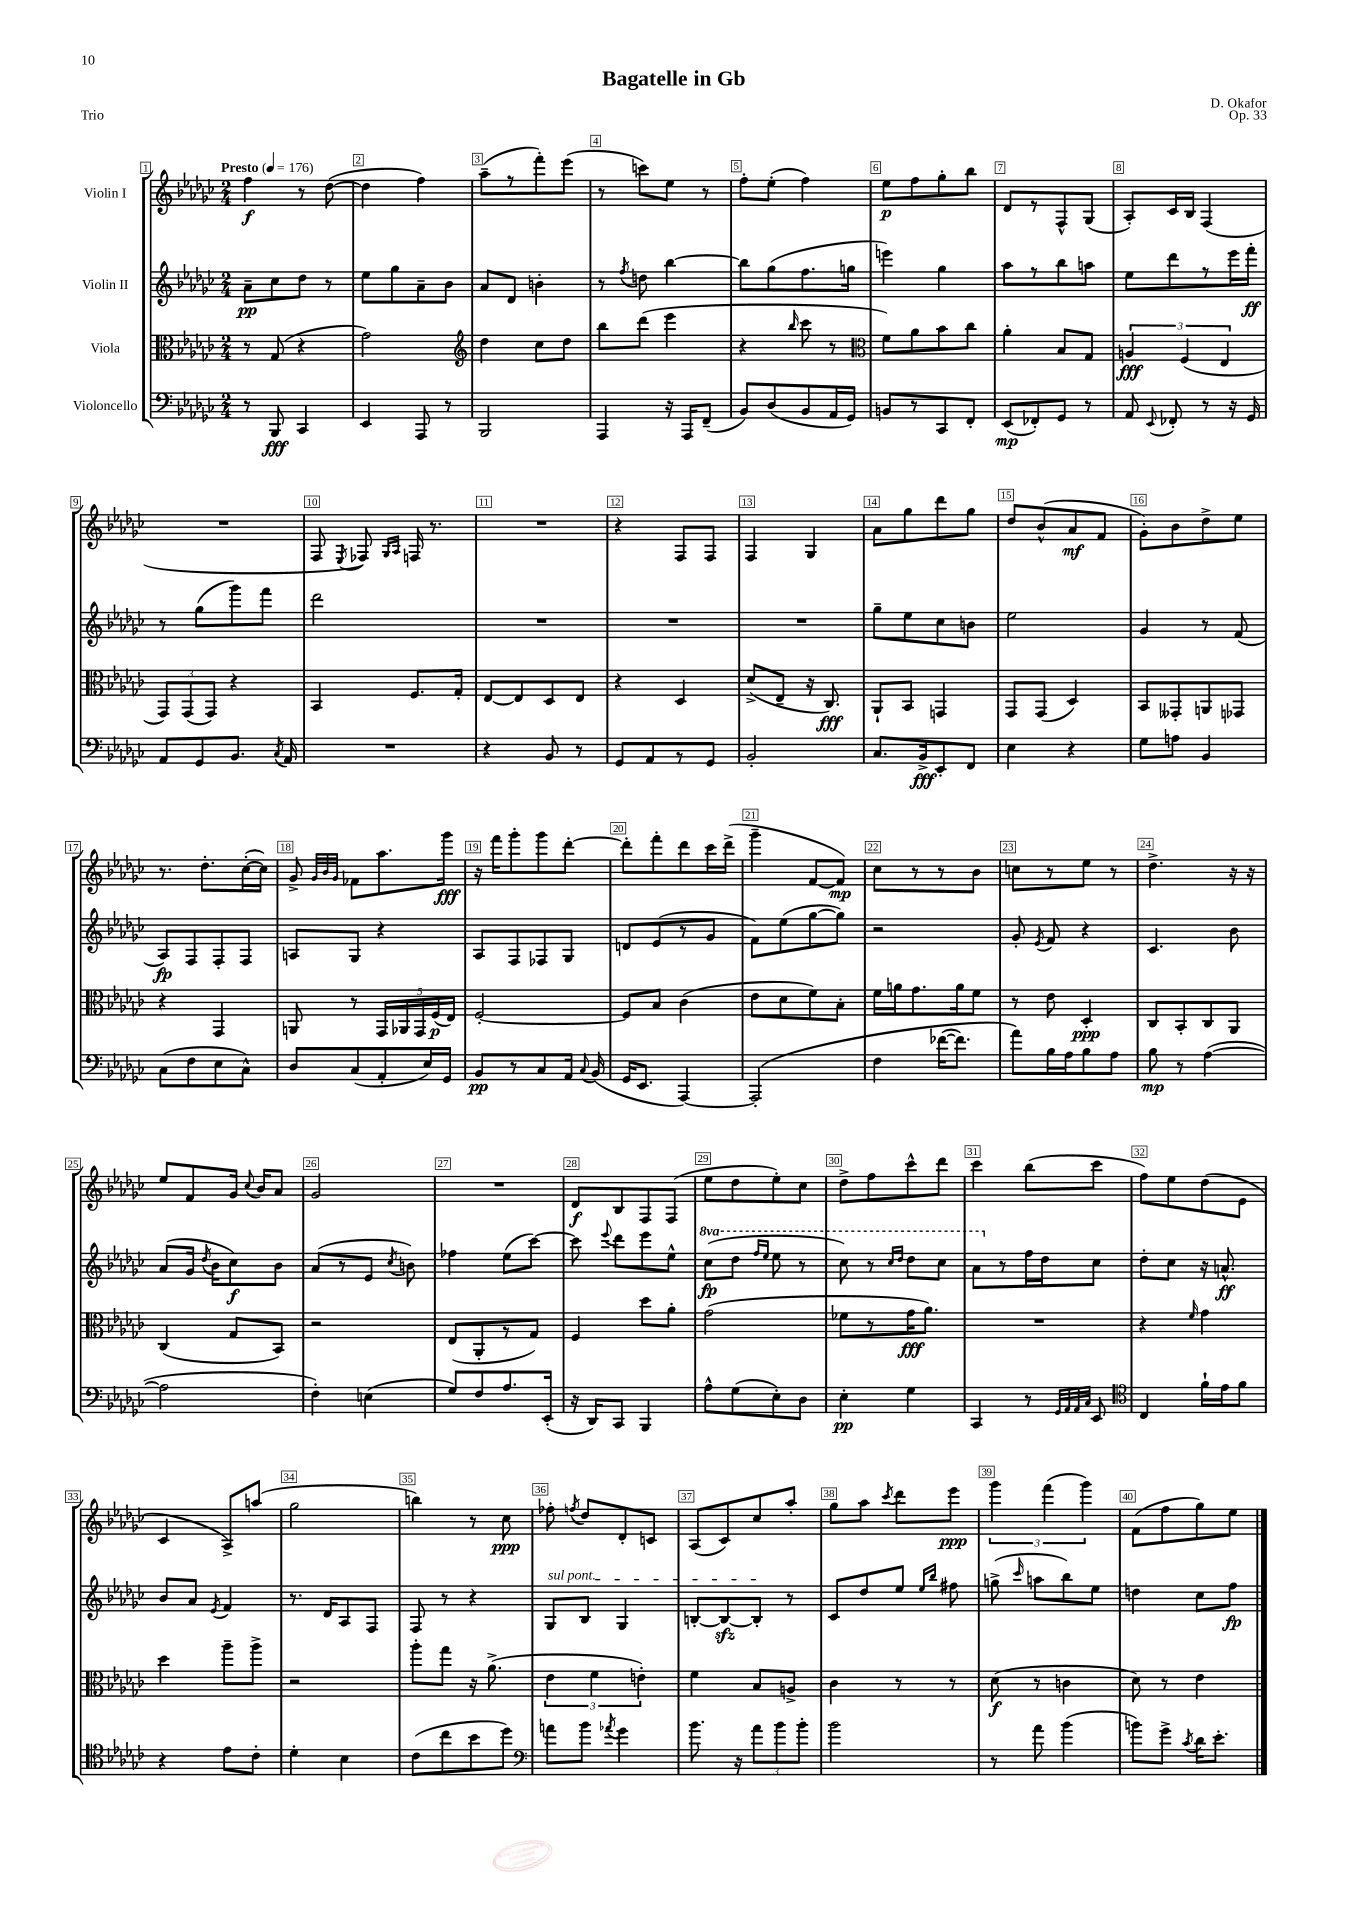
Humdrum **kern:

**kern	**dynam	**kern	**dynam	**kern	**dynam	**kern	**dynam
*part4	*part4	*part3	*part3	*part2	*part2	*part1	*part1
*staff4	*staff4	*staff3	*staff3	*staff2	*staff2	*staff1	*staff1
*I"Violoncello	*	*I"Viola	*	*I"Violin II	*	*I"Violin I	*
*clefF4	*	*clefC3	*	*clefG2	*	*clefG2	*
*k[b-e-a-d-g-c-]	*	*k[b-e-a-d-g-c-]	*	*k[b-e-a-d-g-c-]	*	*k[b-e-a-d-g-c-]	*
*M2/4	*	*M2/4	*	*M2/4	*	*M2/4	*
*MM176	*	*MM176	*	*MM176	*	*MM176	*
=1	=1	=1	=1	=1	=1	=1	=1
!	!	!	!	!	!	!LO:TX:a:B:t=Presto	!
8r	.	8r	.	8a-~\L	pp	4ff\	f
8BBB-/	fff	(8G-/	.	8cc-\	.	.	.
4CC-/	.	4r	.	8dd-\J	.	8r	.
.	.	.	.	8r	.	([8dd-\	.
=2	=2	=2	=2	=2	=2	=2	=2
4EE-/	.	2g-\)	.	8ee-\L	.	4dd-\]	.
.	.	.	.	8gg-\	.	.	.
8AAA-/	.	.	.	8a-~\	.	4ff\)	.
8r	.	.	.	8b-\J	.	.	.
=3	=3	=3	=3	=3	=3	=3	=3
*	*	*clefG2	*	*	*	*	*
2BBB-/	.	4dd-\	.	8a-/L	.	(8aa-~\L	.
.	.	.	.	8d-/J	.	8r	.
.	.	8cc-\L	.	4bn'\	.	8fff'\)	.
.	.	8dd-\J	.	.	.	(8eee-\J	.
=4	=4	=4	=4	=4	=4	=4	=4
4AAA-/	.	8bb-\L	.	8r	.	8r	.
.	.	.	.	8qff/	.	.	.
.	.	(8ddd-\J	.	8ddn\	.	8cccn\L)	.
16r	.	4eee-\	.	[4bb-\	.	8ee-\J	.
16AAA-/KL	.	.	.	.	.	.	.
(8FF~/J	.	.	.	.	.	8r	.
=5	=5	=5	=5	=5	=5	=5	=5
8BB-/L)	.	4r	.	8bb-\L]	.	8ff'\L	.
(8D-/	.	.	.	(8gg-\	.	(8ee-'\J	.
.	.	16qqbb-/	.	.	.	.	.
8BB-/	.	8ccc-\	.	8.ff\	.	4ff\)	.
16AA-/L	.	8r	.	.	.	.	.
16GG-/JJ)	.	.	.	16ggn\Jk	.	.	.
=6	=6	=6	=6	=6	=6	=6	=6
*	*	*clefC3	*	*	*	*	*
8BBn/L	.	8f\L)	.	4eeen\)	.	8ee-\L	p
8r	.	8a-\	.	.	.	8ff\	.
8CC-/	.	8b-\	.	4gg-\	.	8gg-'\	.
8FF'/J	.	8cc-\J	.	.	.	8bb-\J	.
=7	=7	=7	=7	=7	=7	=7	=7
(8EE-/L	mp	4a-'\	.	8aa-\L	.	8d-/L	.
8FF-X'/)	.	.	.	8r	.	8r	.
8GG-/J	.	8B-/L	.	8bb-\	.	8F^^/	.
8r	.	8G-/J	.	8aan\J	.	(8G-/J	.
=8	=8	=8	=8	=8	=8	=8	=8
8AA-/	.	6An/	fff	8ee-\L	.	8A-'/L)	.
8qqEE-/	.	.	.	.	.	.	.
8FF-X'/	.	.	.	8ddd-\	.	16c-/L	.
.	.	(6F/	.	.	.	.	.
.	.	.	.	.	.	16B-/JJ	.
8r	.	.	.	8r	.	(4F/	.
.	.	6E-/	.	.	.	.	.
16r	.	.	.	16eee-\L	.	.	.
16GG-/	.	.	.	16fff'\JJ	ff	.	.
!!LO:LB:g=z
=9	=9	=9	=9	=9	=9	=9	=9
8AA-/L	.	12GG-/L)	.	8r	.	2r	.
.	.	(12GG-/	.	.	.	.	.
8GG-/	.	.	.	(8gg-\L	.	.	.
.	.	12GG-/J)	.	.	.	.	.
8.BB-/J	.	4r	.	8ggg-\)	.	.	.
.	.	.	.	8fff\J	.	.	.
8qC-/	.	.	.	.	.	.	.
16AA-/	.	.	.	.	.	.	.
=10	=10	=10	=10	=10	=10	=10	=10
2r	.	4BB-/	.	2ddd-\	.	8F/	.
.	.	.	.	.	.	8qE-/	.
.	.	.	.	.	.	8F-X/)	.
.	.	.	.	.	.	16qqG-/LL	.
.	.	.	.	.	.	16qqA-/JJ	.
.	.	8.F/L	.	.	.	16Fn/	.
.	.	.	.	.	.	8.r	.
.	.	16G-'/Jk	.	.	.	.	.
=11	=11	=11	=11	=11	=11	=11	=11
4r	.	[8E-/L	.	2r	.	2r	.
.	.	8E-/]	.	.	.	.	.
8BB-/	.	8D-/	.	.	.	.	.
8r	.	8E-/J	.	.	.	.	.
=12	=12	=12	=12	=12	=12	=12	=12
8GG-/L	.	4r	.	2r	.	4r	.
8AA-/	.	.	.	.	.	.	.
8r	.	4D-/	.	.	.	8F/L	.
8GG-/J	.	.	.	.	.	8F/J	.
=13	=13	=13	=13	=13	=13	=13	=13
2BB-'/	.	(8d-^/L	.	2r	.	4F/	.
.	.	8E-~/J	.	.	.	.	.
.	.	16r	.	.	.	4G-/	.
.	.	8.C-/)	fff	.	.	.	.
=14	=14	=14	=14	=14	=14	=14	=14
8.C-/L	.	8AA-`/L	.	8gg-~\L	.	8a-\L	.
.	.	8BB-/J	.	8ee-\	.	8gg-\	.
16BB-^/k	fff	.	.	.	.	.	.
8EE-'/	.	4GGn/	.	8cc-\	.	8ddd-\	.
8FF/J	.	.	.	8bn\J	.	8gg-\J	.
=15	=15	=15	=15	=15	=15	=15	=15
4E-\	.	8GG-/L	.	2ee-\	.	8dd-/L	.
.	.	(8GG-/J	.	.	.	(8b-^^/	.
4r	.	4D-/)	.	.	.	8a-/	mf
.	.	.	.	.	.	8f/J	.
=16	=16	=16	=16	=16	=16	=16	=16
8G-\L	.	8BB-/L	.	4g-/	.	8g-'\L)	.
8An\J	.	8GG--X'/	.	.	.	8b-\	.
4BB-/	.	8AAn/	.	8r	.	8dd-^\	.
.	.	8GG-X/J	.	(8f/	.	8ee-\J	.
!!LO:LB:g=z
=17	=17	=17	=17	=17	=17	=17	=17
(8C-\L	.	4r	.	8A-/L)	fp	8.r	.
8F\	.	.	.	8F/	.	.	.
.	.	.	.	.	.	8.dd-'\L	.
8E-\	.	4GG-/	.	8F'/	.	.	.
8C-^^\J)	.	.	.	8F/J	.	([16cc-'\L	.
.	.	.	.	.	.	16cc-\JJ])	.
=18	=18	=18	=18	=18	=18	=18	=18
8D-/L	.	8AAn/	.	8An/L	.	8g-^/	.
.	.	.	.	.	.	32qqg-/LLL	.
.	.	.	.	.	.	32qqb-/	.
.	.	.	.	.	.	32qqg-/JJJ	.
(8C-/	.	8r	.	8G-/J	.	8f-X\L	.
8AA-'/	.	20GG-/LL	.	4r	.	8.aa-\	.
.	.	20AA-X/	.	.	.	.	.
.	.	20GG-/	.	.	.	.	.
16E-/L)	.	.	.	.	.	.	.
.	.	(20F/	p	.	.	.	.
16GG-/JJ	.	.	.	.	.	16ggg-\Jk	fff
.	.	20E-/JJ)	.	.	.	.	.
=19	=19	=19	=19	=19	=19	=19	=19
8BB-/L	pp	[2F'/	.	8A-/L	.	16r	.
.	.	.	.	.	.	16fff\KL	.
8r	.	.	.	8F/	.	8ggg-'\	.
8C-/	.	.	.	8F-X/	.	8ggg-\	.
16AA-/Jk	.	.	.	8G-/J	.	[8ddd-'\J	.
8qqC-/	.	.	.	.	.	.	.
(16BB-/	.	.	.	.	.	.	.
=20	=20	=20	=20	=20	=20	=20	=20
16GG-/KL	.	8F/L]	.	8dn/L	.	8ddd-'\L]	.
8.EE-/J	.	.	.	.	.	.	.
.	.	8B-/J	.	(8e-/	.	8fff'\	.
[4AAA-/)	.	(4c-\	.	8r	.	8ddd-\	.
.	.	.	.	8g-/J	.	16ccc-\L	.
.	.	.	.	.	.	(16ddd-^\JJ	.
=21	=21	=21	=21	=21	=21	=21	=21
(2AAA-'/]	.	8e-\L	.	8f\L)	.	4ggg-~\	.
.	.	8d-\	.	(8ee-\	.	.	.
.	.	8f\)	.	[8gg-\	.	[8f/L	.
.	.	8B-'\J	.	8gg-\J])	.	8f/J])	mp
=22	=22	=22	=22	=22	=22	=22	=22
4F\	.	16f\LL	.	2r	.	8cc-\L	.
.	.	16an\J	.	.	.	.	.
.	.	8.g-\	.	.	.	8r	.
([16f-X\KL	.	.	.	.	.	8r	.
8.f-\J])	.	16a\k	.	.	.	.	.
.	.	8f\J	.	.	.	8b-\J	.
=23	=23	=23	=23	=23	=23	=23	=23
8a-\L)	.	8r	.	8g-'/	.	8ccn\L	.
.	.	.	.	8qe-/	.	.	.
16B-\L	.	8e-\	.	8f/	.	8r	.
16A-\J	.	.	.	.	.	.	.
8B-\	.	4D-'/	ppp	4r	.	8ee-\J	.
8A-\J	.	.	.	.	.	8r	.
=24	=24	=24	=24	=24	=24	=24	=24
8B-\	mp	8C-/L	.	4.c-/	.	4.dd-^\	.
8r	.	8BB-'/	.	.	.	.	.
([4A-\	.	8C-/	.	.	.	.	.
.	.	8AA-/J	.	8b-\	.	16r	.
.	.	.	.	.	.	16r	.
!!LO:LB:g=z
=25	=25	=25	=25	=25	=25	=25	=25
2A-\]	.	(4C-/	.	(8a-/L	.	8ee-/L	.
.	.	.	.	16g-/Jk	.	8f/	.
.	.	.	.	8qdd-/	.	.	.
.	.	.	.	16b-\KL	.	.	.
.	.	8G-/L	.	8cc-\)	f	16g-/Jk	.
.	.	.	.	.	.	8qqcc-/	.
.	.	.	.	.	.	16b-/KL	.
.	.	8BB-/J)	.	8b-\J	.	8a-/J	.
=26	=26	=26	=26	=26	=26	=26	=26
4F'\)	.	2r	.	(8a-/L	.	2g-/	.
.	.	.	.	8r	.	.	.
(4En\	.	.	.	8e-/J	.	.	.
.	.	.	.	8qcc-/	.	.	.
.	.	.	.	8bn\)	.	.	.
=27	=27	=27	=27	=27	=27	=27	=27
8G-/L)	.	(8E-/L	.	4ff-X\	.	2r	.
8F/	.	8AA-'/	.	.	.	.	.
8.A-/	.	8r	.	(8ee-\L	.	.	.
.	.	8G-/J)	.	[8ccc-\J)	.	.	.
(16EE-'/Jk	.	.	.	.	.	.	.
=28	=28	=28	=28	=28	=28	=28	=28
16r	.	4F/	.	8ccc-\]	.	8d-/L	f
16DD-/KL)	.	.	.	.	.	.	.
.	.	.	.	8qqeee-/	.	.	.
8CC-/J	.	.	.	8ddd-\L	.	8B-/	.
4BBB-/	.	8dd-\L	.	8eee-\	.	8F/	.
.	.	8a-'\J	.	8ee-^^\J	.	(8F/J	.
=29	=29	=29	=29	=29	=29	=29	=29
*	*	*	*	*8va	*	*	*
8A-^^\L	.	(2g-\	.	(8ccc-\L	fp	8ee-\L	.
(8G-\	.	.	.	8ddd-\J	.	8dd-\	.
.	.	.	.	16qqfff/LL	.	.	.
.	.	.	.	16qqeee-/JJ	.	.	.
8E-'\)	.	.	.	8eee-\	.	8ee-'\)	.
8D-\J	.	.	.	8r	.	8cc-\J	.
=30	=30	=30	=30	=30	=30	=30	=30
4E-'\	pp	8f-X\L	.	8ccc-\)	.	8dd-^\L	.
.	.	8r	.	8r	.	8ff\	.
.	.	.	.	16qqccc-/LL	.	.	.
.	.	.	.	16qqddd-/JJ	.	.	.
4G-\	.	16g-\K	fff	8ddd-\L	.	8ccc-^^\	.
.	.	8.a-\J)	.	.	.	.	.
.	.	.	.	8ccc-\J	.	8ddd-\J	.
=31	=31	=31	=31	=31	=31	=31	=31
4CC-/	.	2r	.	8aa-\L	.	4ccc-\	.
*	*	*	*	*X8va	*	*	*
.	.	.	.	8r	.	.	.
8r	.	.	.	16ff\L	.	(8bb-\L	.
.	.	.	.	16dd-\J	.	.	.
32qqGG-/LLL	.	.	.	.	.	.	.
32qqAA-/	.	.	.	.	.	.	.
32qqAA-/	.	.	.	.	.	.	.
32qqC-/JJJ	.	.	.	.	.	.	.
8EE-/	.	.	.	8cc-\J	.	8ccc-\J	.
=32	=32	=32	=32	=32	=32	=32	=32
*clefC4	*	*	*	*	*	*	*
4C-/	.	4r	.	8dd-'\L	.	8ff\L)	.
.	.	.	.	8cc-\J	.	8ee-\	.
.	.	16qqf/	.	.	.	.	.
16f`\LL	.	4g-\	.	16r	.	(8dd-\	.
16e-\J	.	.	.	8.an^^/	ff	.	.
8f\J	.	.	.	.	.	8e-\J	.
!!LO:LB:g=z
=33	=33	=33	=33	=33	=33	=33	=33
4r	.	4dd-\	.	8b-/L	.	4c-/	.
.	.	.	.	8a-/J	.	.	.
.	.	.	.	8qe-/	.	.	.
8e-\L	.	8aa-~\L	.	4f/	.	8A-^/L)	.
8c-'\J	.	8aa-^\J	.	.	.	(8aan/J	.
=34	=34	=34	=34	=34	=34	=34	=34
4d-'\	.	2r	.	8.r	.	2gg-\	.
.	.	.	.	16d-/KL	.	.	.
4B-\	.	.	.	8A-/	.	.	.
.	.	.	.	8F/J	.	.	.
=35	=35	=35	=35	=35	=35	=35	=35
(8c-\L	.	8aa-'\L	.	8F/	.	4bbn\)	.
8cc-\	.	8gg-\J	.	8r	.	.	.
8b-\	.	16r	.	4r	.	8r	.
.	.	(8.a-^\	.	.	.	.	.
8dd-\J)	.	.	.	.	.	8cc-\	ppp
=36	=36	=36	=36	=36	=36	=36	=36
*clefF4	*	*	*	*	*	*	*
!	!	!	!	!LO:TX:a:i:t=sul pont.	!	!	!
8an\L	.	6e-\	.	8G-/L	.	8ff-X'\	.
.	.	.	.	.	.	8qffn/	.
8b-\J	.	.	.	8B-/J	.	8dd-/L	.
.	.	6f\	.	.	.	.	.
8qa-X/	.	.	.	.	.	.	.
4g-\	.	.	.	4G-/	.	8d-'/	.
.	.	6en'\)	.	.	.	.	.
.	.	.	.	.	.	8cn/J	.
=37	=37	=37	=37	=37	=37	=37	=37
8.b-\	.	4f\	.	[8Bn'/L	.	(8A-/L	.
.	.	.	.	8Bzz/_	.	8c-/)	.
16r	.	.	.	.	.	.	.
12a-\L	.	8B-/L	.	8B'/J]	.	8cc-/	.
12b-\	.	.	.	.	.	.	.
.	.	8An^/J	.	8r	.	8aa-'/J	.
12b-'\J	.	.	.	.	.	.	.
=38	=38	=38	=38	=38	=38	=38	=38
2b-\	.	4c-\	.	8c-/L	.	8gg-\L	.
.	.	.	.	8dd-/	.	8aa-\J	.
.	.	.	.	.	.	8qccc-/	.
.	.	8r	.	8ee-/J	.	8ddd-\L	.
.	.	.	.	16qqee-/LL	.	.	.
.	.	.	.	16qqbb-/JJ	.	.	.
.	.	8r	.	8ff#X\	.	8eee-\J	ppp
=39	=39	=39	=39	=39	=39	=39	=39
8r	.	(8d-\	f	(8ggn^\	.	6ggg-\	.
.	.	.	.	16qqccc-/	.	.	.
8a-\	.	8r	.	8aan\L	.	.	.
.	.	.	.	.	.	(6fff\	.
(4b-\	.	4cn\	.	8bb-\)	.	.	.
.	.	.	.	.	.	6ggg-\)	.
.	.	.	.	8ee-\J	.	.	.
=40	=40	=40	=40	=40	=40	=40	=40
8bn\L)	.	8d-\)	.	4ddn\	.	(8f\L	.
8g-^\J	.	8r	.	.	.	8ff\	.
8qc-/	.	.	.	.	.	.	.
16d-\KL	.	4e-\	.	8cc-\L	.	8gg-\)	.
8.e-'\J	.	.	.	.	.	.	.
.	.	.	.	8ff\J	fp	8ee-\J	.
==	==	==	==	==	==	==	==
*-	*-	*-	*-	*-	*-	*-	*-
